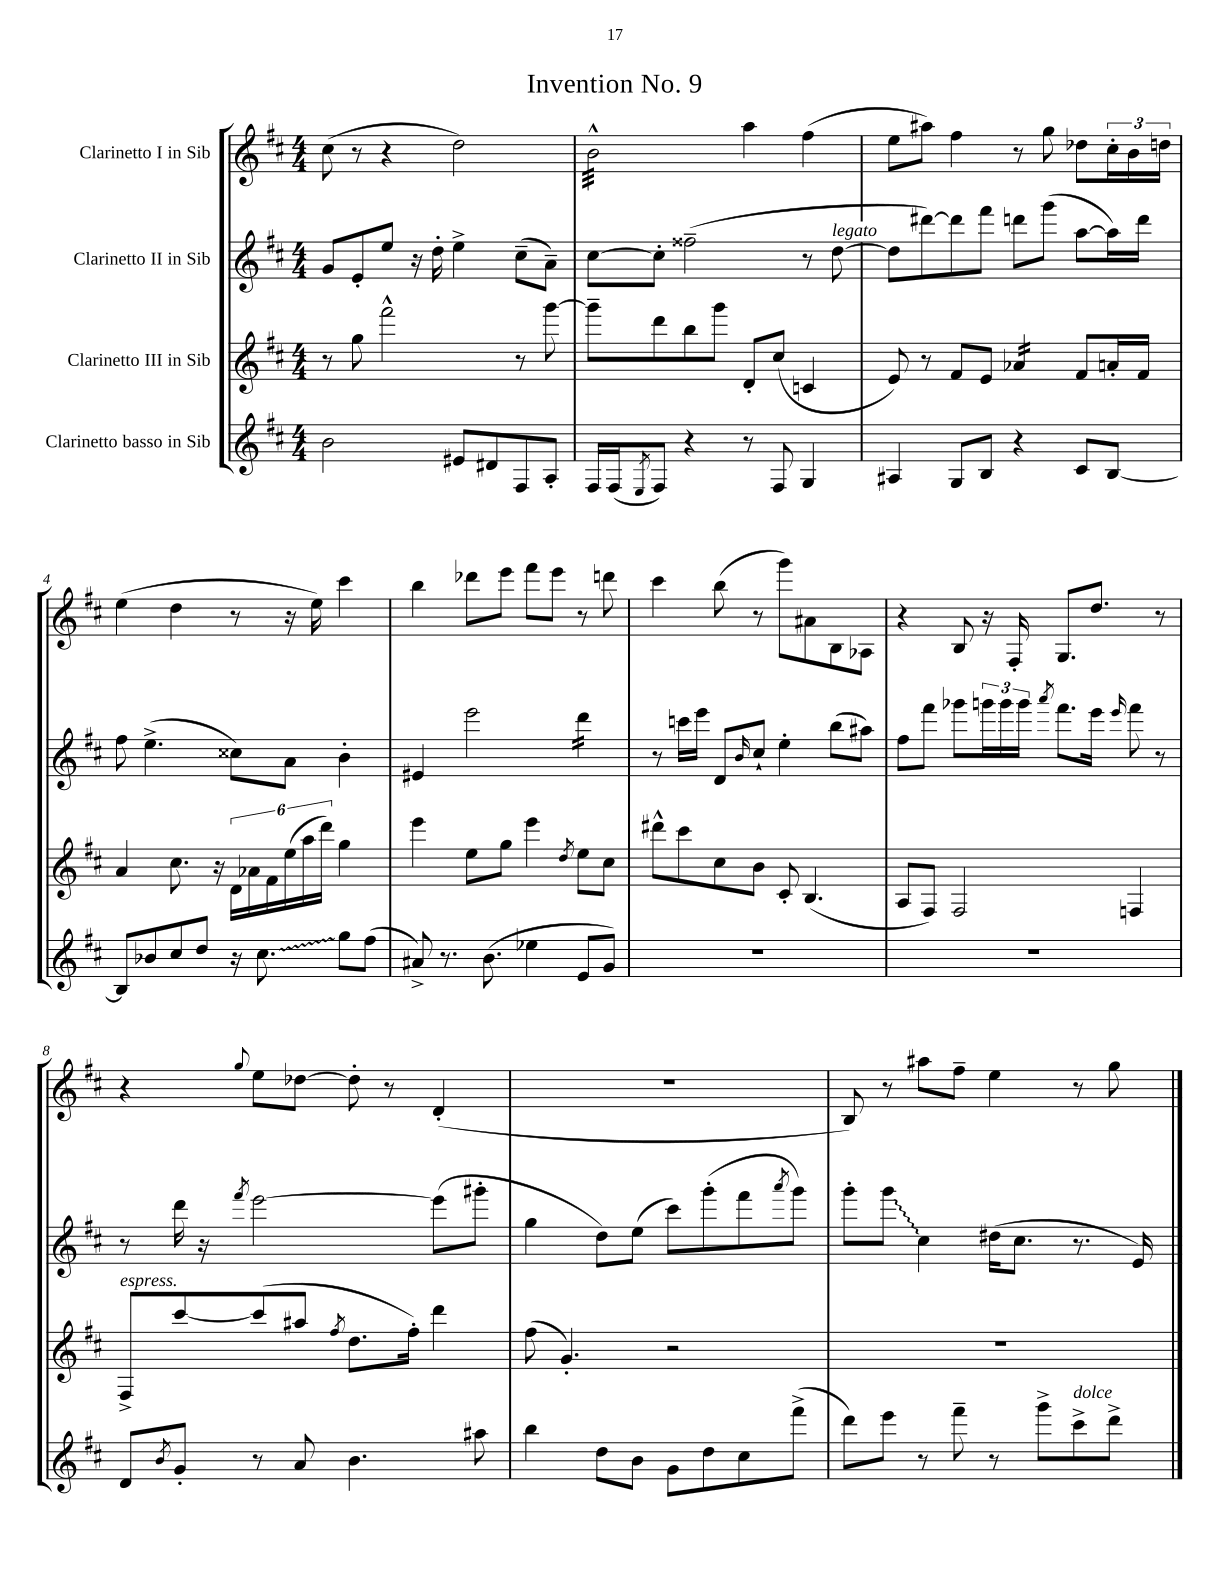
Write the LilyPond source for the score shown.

\header { title = "Invention No. 9" }
<<
\new StaffGroup <<
\new Staff = "s0" \with { instrumentName = "Clarinetto I in Sib" } {
    \clef treble \key d \major \numericTimeSignature \time 4/4
    cis''8( r8 r4 d''2) |
    b'2:32-^ a''4 fis''4( |
    e''8 ais''8) fis''4 r8 g''8 des''8 \tuplet 3/2 { cis''16-. b'16 d''16 } |
    e''4( d''4 r8 r16 e''16) cis'''4 |
    b''4 des'''8 e'''8 fis'''8 e'''8 r8 d'''8 |
    cis'''4 b''8( r8 g'''8) ais'8 b8 aes8 |
    r4 b8 r16 fis16-. g8. d''8. r8 |
    r4 \appoggiatura { g''8 } e''8 des''8~ des''8-. r8 d'4-.( |
    R1 |
    b8) r8 ais''8 fis''8-- e''4 r8 g''8 \bar "|." |
}
\new Staff = "s1" \with { instrumentName = "Clarinetto II in Sib" } {
    \clef treble \key d \major \numericTimeSignature \time 4/4
    g'8 e'8-. e''8 r16 d''16-. e''4-> cis''8--( a'8--) |
    cis''8~ cis''8-. fisis''2--( r8 d''8~^\markup { \italic "legato" } |
    d''8 dis'''8~) dis'''8 fis'''8 d'''8 g'''8( a''8~ a''16) d'''16 |
    fis''8 e''4.->( cisis''8) a'8 b'4-. |
    eis'4 e'''2 d'''4:16 |
    r8 c'''16 e'''16 d'8 \grace { b'16 } cis''8-! e''4-. b''8( ais''8) |
    fis''8 fis'''8 ges'''8 \tuplet 3/2 { g'''16 g'''16 g'''16 } \acciaccatura { a'''8 } fis'''8. e'''16 \grace { e'''16 } fis'''8 r8 |
    r8 d'''16 r16 \acciaccatura { fis'''8 } e'''2~ e'''8( gis'''8-. |
    g''4 d''8) e''8( cis'''8) g'''8-.( fis'''8 \acciaccatura { a'''8 } g'''8) |
    g'''8-. \once \override Glissando.style = #'zigzag g'''8\glissando cis''4 dis''16( cis''8. r8. e'16) \bar "|." |
}
\new Staff = "s2" \with { instrumentName = "Clarinetto III in Sib" } {
    \clef treble \key d \major \numericTimeSignature \time 4/4
    r8 g''8 fis'''2-^ r8 g'''8~ |
    g'''8-- d'''8 b''8 g'''8 d'8-. cis''8( c'4 |
    e'8) r8 fis'8 e'8 aes'4:16 fis'8 a'16-. fis'16 |
    a'4 cis''8. r16 \tuplet 6/4 { d'16 aes'16 fis'16 e''16( a''16 d'''16) } g''4 |
    e'''4 e''8 g''8 e'''4 \acciaccatura { d''8 } e''8 cis''8 |
    dis'''8-^ cis'''8 cis''8 b'8 cis'8-. b4.( |
    a8 fis8) fis2 f4 |
    fis8->^\markup { \italic "espress." } cis'''8~ cis'''8( ais''8 \acciaccatura { fis''8 } d''8. fis''16-.) d'''4 |
    fis''8( g'4.-.) r2 |
    R1 \bar "|." |
}
\new Staff = "s3" \with { instrumentName = "Clarinetto basso in Sib" } {
    \clef treble \key d \major \numericTimeSignature \time 4/4
    b'2 eis'8 dis'8 fis8 a8-. |
    fis16 fis16( \acciaccatura { e8 } fis8) r4 r8 fis8 g4 |
    ais4 g8 b8 r4 cis'8 b8~ |
    b8 bes'8 cis''8 d''8 r16 \once \override Glissando.style = #'zigzag cis''8.\glissando g''8 fis''8( |
    ais'8->) r8. b'8.( ees''4 e'8 g'8) |
    R1 |
    R1 |
    d'8 \acciaccatura { b'8 } g'8-. r8 a'8 b'4. ais''8 |
    b''4 d''8 b'8 g'8 d''8 cis''8 fis'''8->( |
    d'''8) e'''8 r8 fis'''8-- r8 g'''8-> cis'''8->^\markup { \italic "dolce" } d'''8-> \bar "|." |
}
>>
>>
